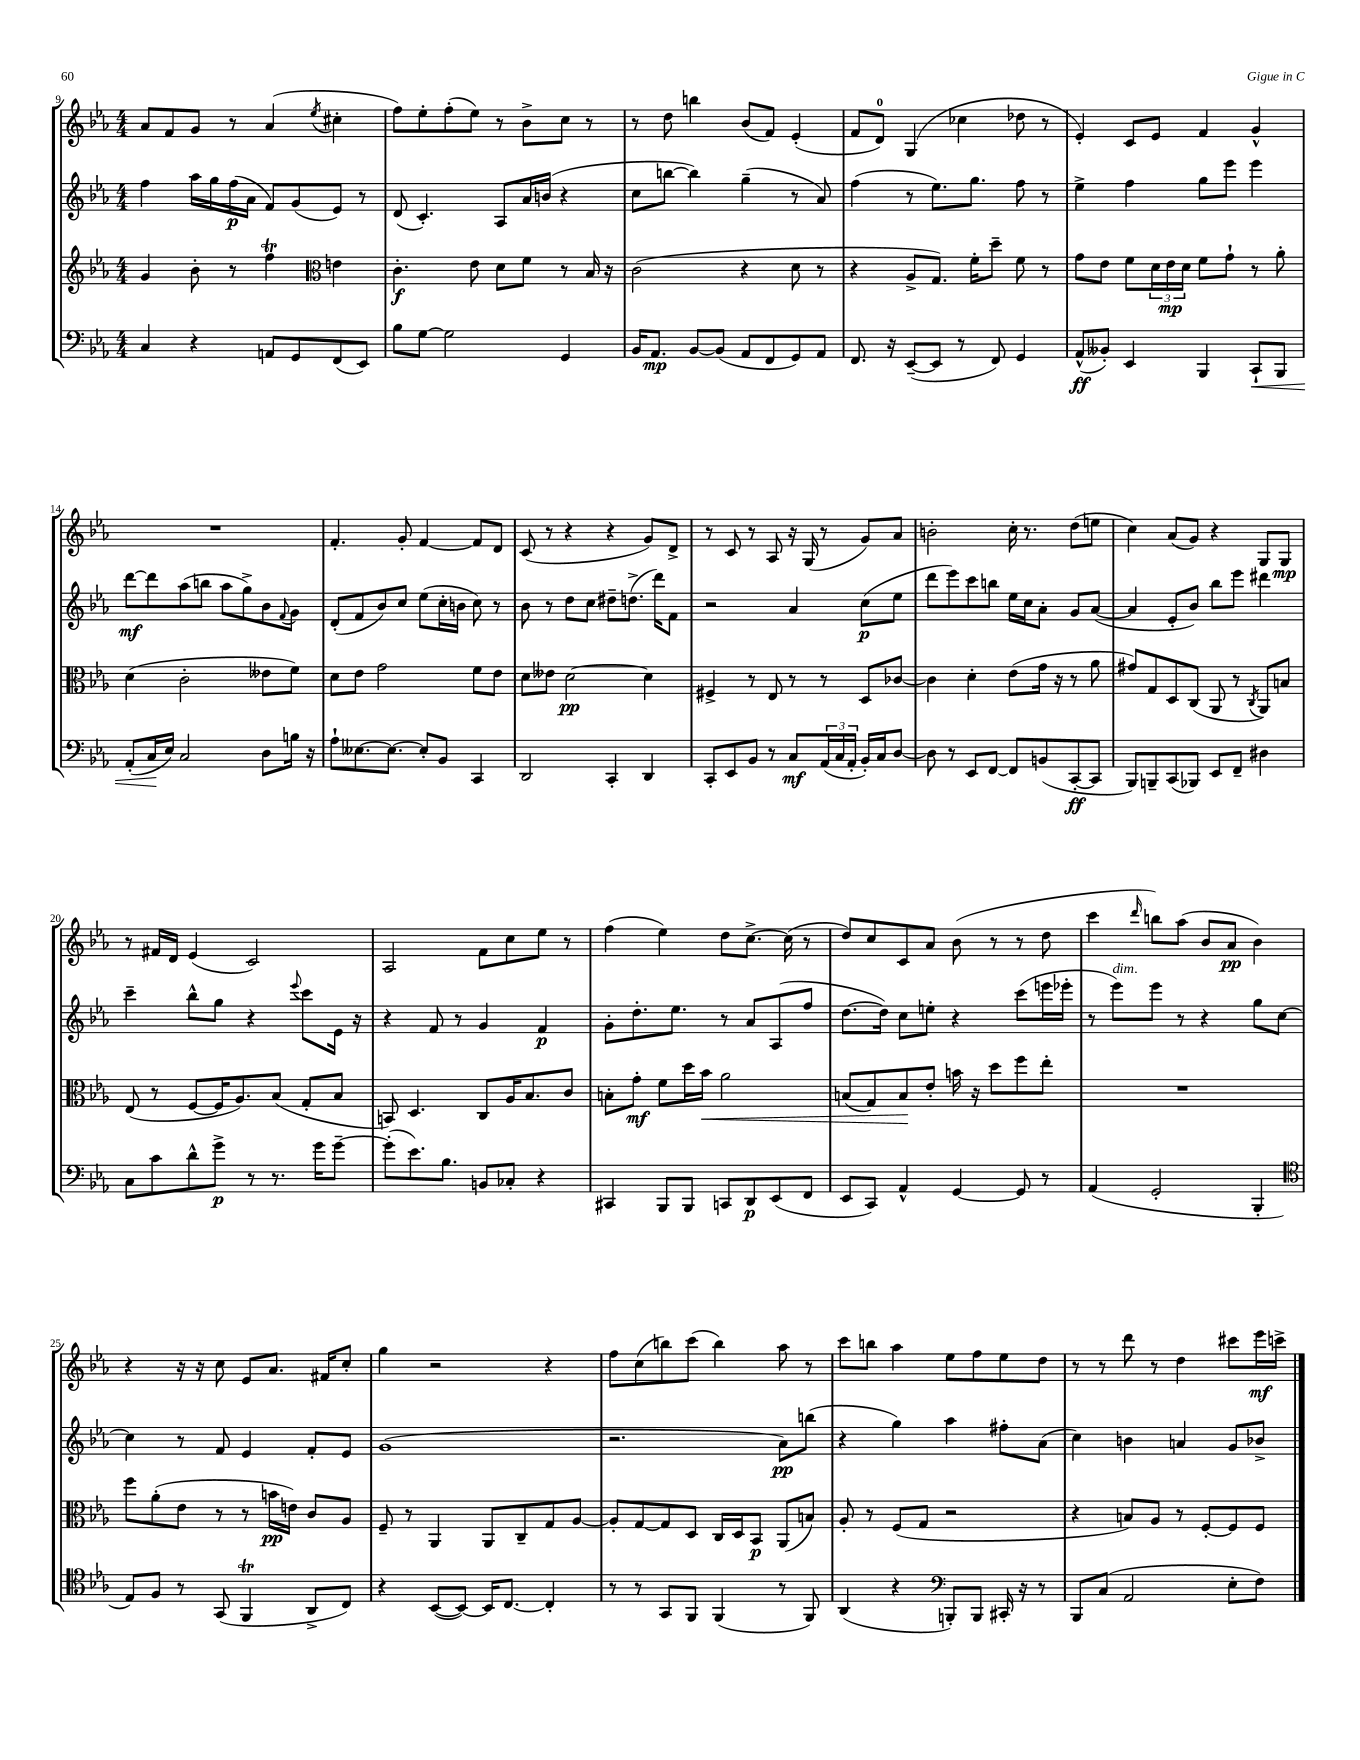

**kern	**dynam	**kern	**dynam	**kern	**dynam	**kern	**dynam
*part4	*part4	*part3	*part3	*part2	*part2	*part1	*part1
*staff4	*staff4	*staff3	*staff3	*staff2	*staff2	*staff1	*staff1
*clefF4	*	*clefG2	*	*clefG2	*	*clefG2	*
*k[b-e-a-]	*	*k[b-e-a-]	*	*k[b-e-a-]	*	*k[b-e-a-]	*
*M4/4	*	*M4/4	*	*M4/4	*	*M4/4	*
=9	=9	=9	=9	=9	=9	=9	=9
4C/	.	4g/	.	4ff\	.	8a-/L	.
.	.	.	.	.	.	8f/	.
4r	.	8b-'\	.	16aa-\LL	.	8g/J	.
.	.	.	.	16gg\	.	.	.
.	.	8r	.	(16ff\	p	8r	.
.	.	.	.	16a-\JJ	.	.	.
8AAn/L	.	4ffT\	.	8f/L)	.	(4a-/	.
8GG/	.	.	.	(8g/	.	.	.
*	*	*clefC3	*	*	*	*	*
.	.	.	.	.	.	8qee-/	.
(8FF/	.	4en\	.	8e-/J)	.	4cc#X'\	.
8EE-/J)	.	.	.	8r	.	.	.
=10	=10	=10	=10	=10	=10	=10	=10
8B-\L	.	4.c'\	f	(8d/	.	8ff\L)	.
[8G\J	.	.	.	4.c'/)	.	8ee-'\	.
2G\]	.	.	.	.	.	(8ff'\	.
.	.	8e-\	.	.	.	8ee-\J)	.
.	.	8d\L	.	8A-/L	.	8r	.
.	.	8f\J	.	16a-/L	.	8b-^\L	.
.	.	.	.	(16bn/JJ	.	.	.
4GG/	.	8r	.	4r	.	8cc\J	.
.	.	16B-/	.	.	.	8r	.
.	.	16r	.	.	.	.	.
=11	=11	=11	=11	=11	=11	=11	=11
16BB-/KL	.	(2c\	.	8cc\L	.	8r	.
8.AA-/J	mp	.	.	.	.	.	.
.	.	.	.	[8bbn\J	.	8dd\	.
[8BB-/L	.	.	.	4bb\])	.	4bbn\	.
(8BB-/J]	.	.	.	.	.	.	.
8AA-/L	.	4r	.	(4gg~\	.	(8b-/L	.
8FF/	.	.	.	.	.	8f/J)	.
8GG/)	.	8d\	.	8r	.	(4e-'/	.
8AA-/J	.	8r	.	8a-/)	.	.	.
=12	=12	=12	=12	=12	=12	=12	=12
8.FF/	.	4r	.	(4ff\	.	8f/L	.
.	.	.	.	.	.	8d/J)	.
16r	.	.	.	.	.	.	.
([8EE-~/L	.	8A-^/L	.	8r	.	(4G/	.
8EE-/J]	.	8.G/J)	.	8.ee-\L)	.	.	.
8r	.	.	.	.	.	4cc-X\	.
.	.	16f'\KL	.	8.gg\J	.	.	.
8FF/)	.	8dd~\J	.	.	.	.	.
4GG/	.	8f\	.	8ff\	.	8dd-X\	.
.	.	8r	.	8r	.	8r	.
=13	=13	=13	=13	=13	=13	=13	=13
(8AA-^^/L	ff	8g\L	.	4ee-^\	.	4e-'/)	.
8BB--X'/J)	.	8e-\J	.	.	.	.	.
4EE-/	.	8f\L	.	4ff\	.	8c/L	.
.	.	24d\L	.	.	.	8e-/J	.
.	.	24e-\	mp	.	.	.	.
.	.	24d\JJ	.	.	.	.	.
4BBB-/	.	8f\L	.	8gg\L	.	4f/	.
.	.	8g`\J	.	8eee-\J	.	.	.
!	!LO:HP:b	!	!	!	!	!	!
8CC`/L	<	8r	.	4eee-\	.	4g^^/	.
8BBB-/J	.	8a-'\	.	.	.	.	.
!!LO:LB:g=z
=14	=14	=14	=14	=14	=14	=14	=14
(8AA-'/L	.	(4d\	.	[8ddd\L	mf	1r	.
16C/L	.	.	.	8ddd\]	.	.	.
16E-/JJ)	[	.	.	.	.	.	.
2C/	.	2c'\	.	(8aa-\	.	.	.
.	.	.	.	8bbn\J	.	.	.
.	.	.	.	8aa-\L	.	.	.
.	.	.	.	8gg^\)	.	.	.
8D\L	.	8e--X\L	.	8b-\	.	.	.
.	.	.	.	8qqf/	.	.	.
16Bn\Jk	.	8f\J)	.	8g\J	.	.	.
16r	.	.	.	.	.	.	.
=15	=15	=15	=15	=15	=15	=15	=15
8A-`\L	.	8d\L	.	(8d'/L	.	4.f'/	.
[8.E--X\	.	8e-\J	.	8f/	.	.	.
.	.	2g\	.	8b-/)	.	.	.
8.E--\J_	.	.	.	.	.	.	.
.	.	.	.	8cc/J	.	8g'/	.
8E--'/L]	.	.	.	(8ee-\L	.	[4f/	.
8BB-/J	.	.	.	16cc'\L	.	.	.
.	.	.	.	16bn\JJ	.	.	.
4CC/	.	8f\L	.	8cc\)	.	8f/L]	.
.	.	8e-\J	.	8r	.	8d/J	.
=16	=16	=16	=16	=16	=16	=16	=16
2DD/	.	8d\L	.	8b-\	.	(8c/	.
.	.	8e--X\J	.	8r	.	8r	.
.	.	[2d\	pp	8dd\L	.	4r	.
.	.	.	.	8cc\J	.	.	.
4CC'/	.	.	.	8dd#X~\L	.	4r	.
.	.	.	.	(8.ddn^\J	.	.	.
4DD/	.	4d\]	.	.	.	8g/L)	.
.	.	.	.	16ddd\KL)	.	.	.
.	.	.	.	8f\J	.	8d^/J	.
=17	=17	=17	=17	=17	=17	=17	=17
8CC'/L	.	4F#X^/	.	2r	.	8r	.
8EE-/	.	.	.	.	.	8c/	.
8BB-/J	.	8r	.	.	.	8r	.
8r	.	8E-/	.	.	.	8A-/	.
8C/L	mf	8r	.	4a-/	.	16r	.
.	.	.	.	.	.	(16G/	.
(24AA-/L	.	8r	.	.	.	8r	.
24C/	.	.	.	.	.	.	.
24AA-'/JJ	.	.	.	.	.	.	.
16BB-'/LL)	.	8D/L	.	(8cc\L	p	8g/L)	.
16C/J	.	.	.	.	.	.	.
[8D/J	.	[8c-X/J	.	8ee-\J	.	8a-/J	.
=18	=18	=18	=18	=18	=18	=18	=18
8D\]	.	4c-\]	.	8ddd\L	.	2bn'\	.
8r	.	.	.	8eee-\)	.	.	.
8EE-/L	.	4d'\	.	8ccc\	.	.	.
[8FF/J	.	.	.	8bbn\J	.	.	.
8FF/L]	.	(8e-\L	.	16ee-\LL	.	16cc'\	.
.	.	.	.	16cc\J	.	8.r	.
(8BBn/	.	16g\Jk	.	8a-'\J	.	.	.
.	.	16r	.	.	.	.	.
[8CC'/	ff	8r	.	8g/L	.	(8dd\L	.
8CC/J]	.	8a-\	.	([8a-/J	.	8een\J	.
=19	=19	=19	=19	=19	=19	=19	=19
8BBB-/L)	.	8g#X/L)	.	4a-/]	.	4cc\)	.
8BBBn~/	.	8G/	.	.	.	.	.
(8CC/	.	8D/	.	8e-'/L	.	(8a-/L	.
8BBB-X/J)	.	(8C/J	.	8b-/J)	.	8g/J)	.
8EE-/L	.	8AA-/	.	8bb-\L	.	4r	.
8FF~/J	.	8r	.	8eee-\J	.	.	.
.	.	8qC/	.	.	.	.	.
4D#X\	.	8AA-/L)	.	4ddd#X\	.	8G/L	.
.	.	8Bn/J	.	.	.	8G/J	mp
!!LO:LB:g=z
=20	=20	=20	=20	=20	=20	=20	=20
8C\L	.	(8E-/	.	4ccc~\	.	8r	.
8c\	.	8r	.	.	.	16f#X/LL	.
.	.	.	.	.	.	16d/JJ	.
8d^^\	.	[8F/L	.	8bb-^^\L	.	(4e-/	.
8g^\J	p	16F/K]	.	8gg\J	.	.	.
.	.	8.A-/)	.	.	.	.	.
8r	.	.	.	4r	.	2c/)	.
8.r	.	(8B-/J	.	.	.	.	.
.	.	.	.	8qqeee-/	.	.	.
.	.	8G'/L	.	8ccc\L	.	.	.
16g\KL	.	.	.	.	.	.	.
[8g~\J	.	8B-/J	.	16e-\Jk	.	.	.
.	.	.	.	16r	.	.	.
=21	=21	=21	=21	=21	=21	=21	=21
(8g'\L]	.	8BBn/)	.	4r	.	2A-/	.
8.e-\)	.	4.D/	.	.	.	.	.
.	.	.	.	8f/	.	.	.
8.B-\J	.	.	.	.	.	.	.
.	.	.	.	8r	.	.	.
8BBn/L	.	8C/L	.	4g/	.	8f\L	.
8C-X'/J	.	16A-/K	.	.	.	8cc\	.
.	.	8.B-/	.	.	.	.	.
4r	.	.	.	4f/	p	8ee-\J	.
.	.	8c/J	.	.	.	8r	.
=22	=22	=22	=22	=22	=22	=22	=22
4CC#X/	.	8Bn'\L	.	8g'\L	.	(4ff\	.
.	.	8g'\J	mf	8.dd'\	.	.	.
8BBB-/L	.	8f\L	.	.	.	4ee-\)	.
.	.	.	.	8.ee-\J	.	.	.
8BBB-/J	.	16dd\L	.	.	.	.	.
!	!	!	!LO:HP:b	!	!	!	!
.	.	16b-\JJ	<	.	.	.	.
8CCn/L	.	2a-\	.	8r	.	8dd\L	.
8DD/	p	.	.	8a-/L	.	[8.cc^\J	.
(8EE-/	.	.	.	(8A-/	.	.	.
.	.	.	.	.	.	(16cc\]	.
8FF/J	.	.	.	8ff/J	.	8r	.
=23	=23	=23	=23	=23	=23	=23	=23
8EE-/L	.	(8Bn/L	.	[8.dd\L	.	8dd/L)	.
8CC/J)	.	8G/)	.	.	.	8cc/	.
.	.	.	.	16dd\Jk])	.	.	.
4AA-^^/	.	8B/	.	8cc\L	.	8c/	.
.	.	8e-'/J	[	8een'\J	.	8a-/J	.
[4GG/	.	16bn\	.	4r	.	(8b-\	.
.	.	16r	.	.	.	.	.
.	.	8dd\L	.	.	.	8r	.
8GG/]	.	8ff\	.	(8ccc\L	.	8r	.
8r	.	8ee-'\J	.	16eeen\L	.	8dd\	.
.	.	.	.	16eee-X'\JJ	.	.	.
=24	=24	=24	=24	=24	=24	=24	=24
(4AA-/	.	1r	.	8r	.	4ccc\	.
!	!	!	!	!LO:TX:a:i:t=dim.	!	!	!
.	.	.	.	8eee-\L)	.	.	.
.	.	.	.	.	.	16qqddd/	.
2GG'/	.	.	.	8eee-\J	.	8bbn\L)	.
.	.	.	.	8r	.	(8aa-\J	.
.	.	.	.	4r	.	8b-/L	.
.	.	.	.	.	.	8a-/J	pp
4BBB-'/	.	.	.	8gg\L	.	4b-\)	.
.	.	.	.	[8cc\J	.	.	.
!!LO:LB:g=z
=25	=25	=25	=25	=25	=25	=25	=25
*clefC4	*	*	*	*	*	*	*
8E-/L)	.	8ff\L	.	4cc\]	.	4r	.
8F/J	.	(8a-'\	.	.	.	.	.
8r	.	8e-\J	.	8r	.	16r	.
.	.	.	.	.	.	16r	.
(8GG/	.	8r	.	8f/	.	8cc\	.
4FFT/	.	8r	.	4e-/	.	8e-/L	.
.	.	16bn\LL	pp	.	.	8.a-/J	.
.	.	16en\JJ)	.	.	.	.	.
8AA-^/L	.	8c/L	.	8f'/L	.	.	.
.	.	.	.	.	.	16f#X/KL	.
8C/J)	.	8A-/J	.	8e-/J	.	8cc'/J	.
=26	=26	=26	=26	=26	=26	=26	=26
4r	.	8F~/	.	(1g	.	4gg\	.
.	.	8r	.	.	.	.	.
([8BB-/L	.	4AA-/	.	.	.	2r	.
8BB-/J_)	.	.	.	.	.	.	.
16BB-/KL]	.	8AA-/L	.	.	.	.	.
[8.C/J	.	.	.	.	.	.	.
.	.	8C~/	.	.	.	.	.
4C'/]	.	8G/	.	.	.	4r	.
.	.	[8A-/J	.	.	.	.	.
=27	=27	=27	=27	=27	=27	=27	=27
8r	.	8A-'/L]	.	2.r	.	8ff\L	.
8r	.	[8G/	.	.	.	(8cc\	.
8GG/L	.	8G/]	.	.	.	8bbn\)	.
8FF/J	.	8D/J	.	.	.	(8ccc\J	.
(4FF/	.	16C/LL	.	.	.	4bb\)	.
.	.	16D/J	.	.	.	.	.
.	.	8BB-/J	p	.	.	.	.
8r	.	(8AA-/L	.	8a-\L)	pp	8aa-\	.
8FF/)	.	8Bn/J)	.	(8bbn\J	.	8r	.
=28	=28	=28	=28	=28	=28	=28	=28
(4AA-/	.	8A-'/	.	4r	.	8ccc\L	.
.	.	8r	.	.	.	8bbn\J	.
4r	.	(8F/L	.	4gg\)	.	4aa-\	.
.	.	8G/J	.	.	.	.	.
*clefF4	*	*	*	*	*	*	*
8BBBn'/L)	.	2r	.	4aa-\	.	8ee-\L	.
8BBB/J	.	.	.	.	.	8ff\	.
16CC#X'/	.	.	.	8ff#X'\L	.	8ee-\	.
16r	.	.	.	.	.	.	.
8r	.	.	.	(8a-\J	.	8dd\J	.
=29	=29	=29	=29	=29	=29	=29	=29
8BBB-/L	.	4r	.	4cc\)	.	8r	.
(8C/J	.	.	.	.	.	8r	.
2AA-/	.	8Bn/L)	.	4bn\	.	8ddd\	.
.	.	8A-/J	.	.	.	8r	.
.	.	8r	.	4an/	.	4dd\	.
.	.	[8F'/L	.	.	.	.	.
8E-'\L	.	8F/]	.	8g/L	.	8ccc#X\L	.
8F\J)	.	8F/J	.	8b-X^/J	.	16eee-\L	mf
.	.	.	.	.	.	16cccn^\JJ	.
==	==	==	==	==	==	==	==
*-	*-	*-	*-	*-	*-	*-	*-
